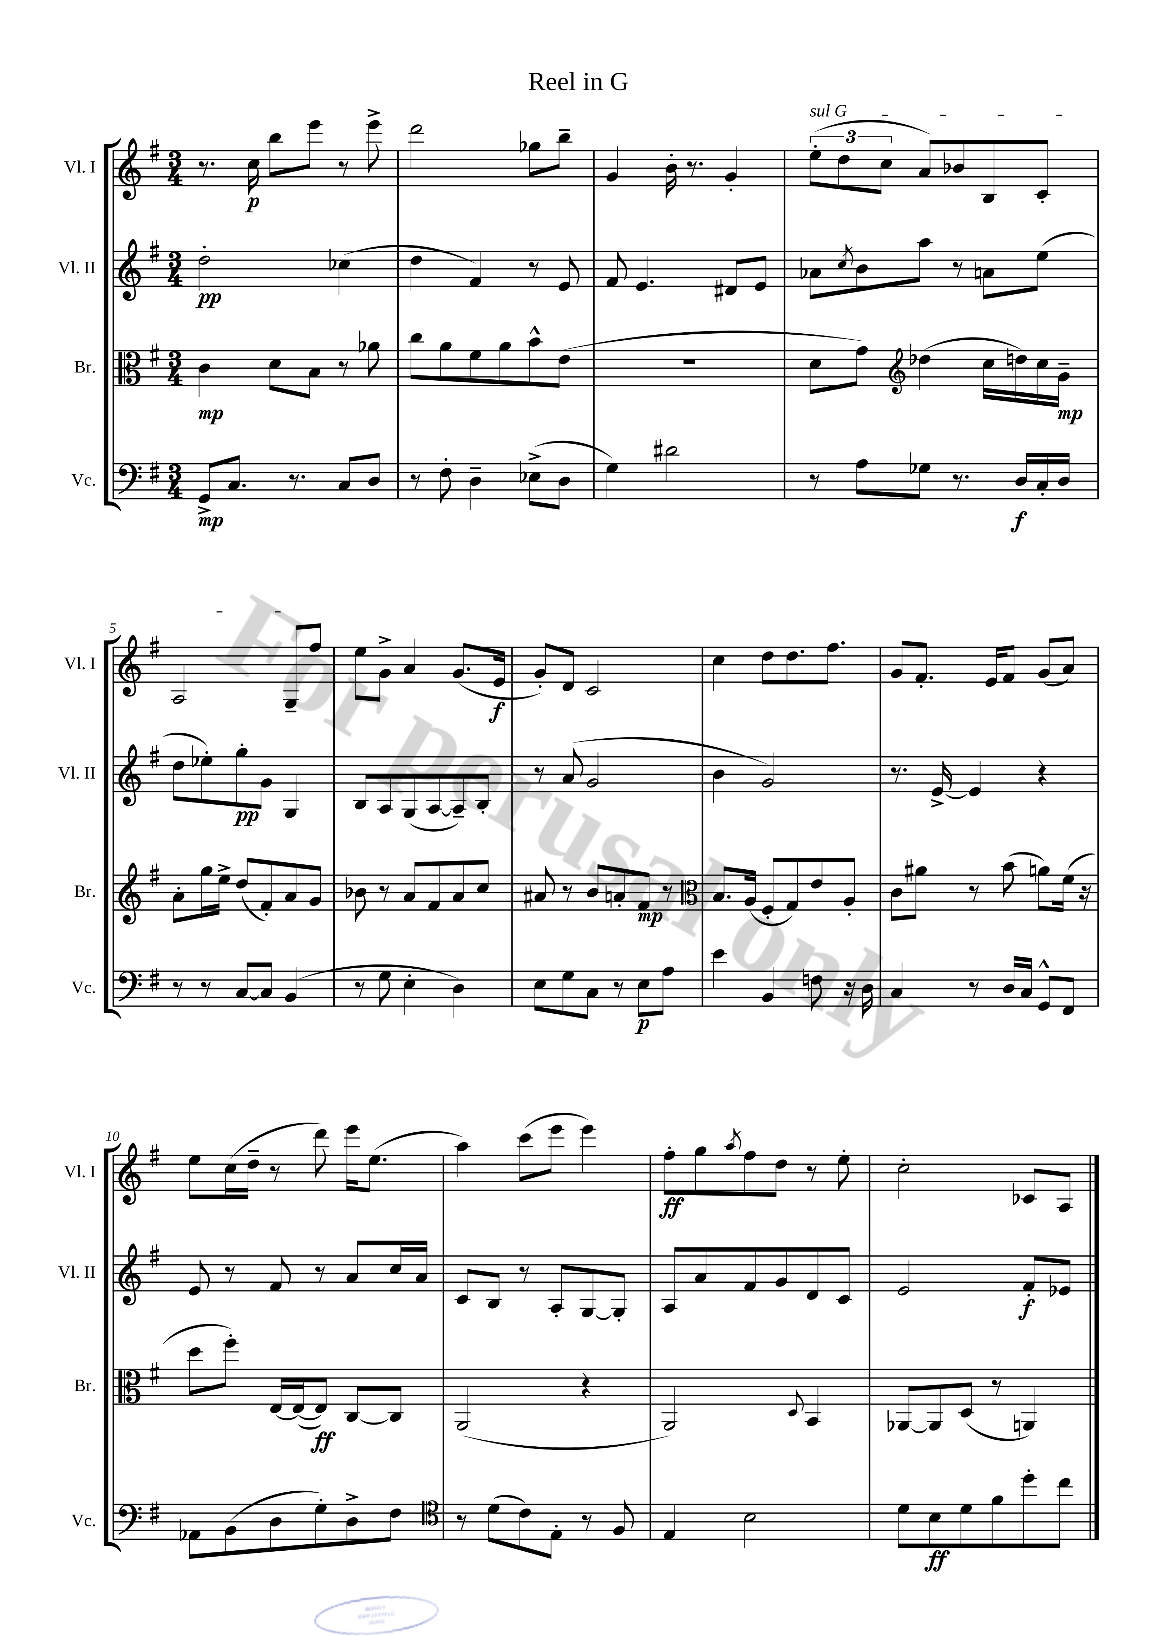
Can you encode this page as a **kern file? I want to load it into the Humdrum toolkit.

**kern	**dynam	**kern	**dynam	**kern	**dynam	**kern	**dynam
*part4	*part4	*part3	*part3	*part2	*part2	*part1	*part1
*staff4	*staff4	*staff3	*staff3	*staff2	*staff2	*staff1	*staff1
*I"Vc.	*	*I"Br.	*	*I"Vl. II	*	*I"Vl. I	*
*I'Vc.	*	*I'Br.	*	*I'Vl. II	*	*I'Vl. I	*
*clefF4	*	*clefC3	*	*clefG2	*	*clefG2	*
*k[f#]	*	*k[f#]	*	*k[f#]	*	*k[f#]	*
*M3/4	*	*M3/4	*	*M3/4	*	*M3/4	*
=1	=1	=1	=1	=1	=1	=1	=1
8GG^/L	mp	4c\	mp	2dd'\	pp	8.r	.
8.C/J	.	.	.	.	.	.	.
.	.	.	.	.	.	16cc\	p
.	.	8d\L	.	.	.	8bb\L	.
8.r	.	.	.	.	.	.	.
.	.	8B\J	.	.	.	8eee\J	.
8C/L	.	8r	.	(4cc-X\	.	8r	.
8D/J	.	8a-X\	.	.	.	8eee^\	.
=2	=2	=2	=2	=2	=2	=2	=2
8r	.	8cc\L	.	4dd\	.	2ddd\	.
8F#'\	.	8a\	.	.	.	.	.
4D~\	.	8f#\	.	4f#/)	.	.	.
.	.	8a\	.	.	.	.	.
(8E-X^\L	.	8b^^\	.	8r	.	8gg-X\L	.
8D\J	.	(8e\J	.	8e/	.	8bb~\J	.
=3	=3	=3	=3	=3	=3	=3	=3
4G\)	.	2.r	.	8f#/	.	4g/	.
.	.	.	.	4.e/	.	.	.
2d#X\	.	.	.	.	.	16b'\	.
.	.	.	.	.	.	8.r	.
.	.	.	.	8d#X/L	.	4g'/	.
.	.	.	.	8e/J	.	.	.
=4	=4	=4	=4	=4	=4	=4	=4
!	!	!	!	!	!	!LO:TX:a:i:t=sul G	!
8r	.	8d\L	.	8a-X\L	.	(12ee'\L	.
.	.	.	.	.	.	12dd\	.
.	.	.	.	8qcc/	.	.	.
8A\L	.	8g\J)	.	8b\	.	.	.
.	.	.	.	.	.	12cc\J	.
*	*	*clefG2	*	*	*	*	*
8G-X\J	.	(4dd-X\	.	8aa\J	.	8a/L)	.
8.r	.	.	.	8r	.	8b-X/	.
.	.	16cc\LL	.	8an\L	.	8B/	.
16D/LL	f	16ddn\)	.	.	.	.	.
16C'/	.	16cc\	.	(8ee\J	.	8c'/J	.
16D/JJ	.	16g~\JJ	mp	.	.	.	.
!!LO:LB:g=z
=5	=5	=5	=5	=5	=5	=5	=5
8r	.	8a'\L	.	8dd\L	.	2A/	.
8r	.	16gg\L	.	8ee-X'\)	.	.	.
.	.	16ee^\JJ	.	.	.	.	.
[8C/L	.	(8dd/L	.	8gg'\	pp	.	.
8C/J]	.	8f#'/)	.	8g\J	.	.	.
(4BB/	.	8a/	.	4G/	.	8G~/L	.
.	.	8g/J	.	.	.	8ff#/J	.
=6	=6	=6	=6	=6	=6	=6	=6
8r	.	8b-X\	.	8B/L	.	8ee\L	.
8G\	.	8r	.	8A/	.	8g^\J	.
4E'\	.	8a/L	.	(8G/	.	4a/	.
.	.	8f#/	.	[8A/	.	.	.
4D\)	.	8a/	.	8A~/])	.	(8.g/L	.
.	.	8cc/J	.	8B'/J	.	.	.
.	.	.	.	.	.	16e/Jk	f
=7	=7	=7	=7	=7	=7	=7	=7
8E\L	.	8a#X/	.	8r	.	8g'/L)	.
8G\	.	8r	.	(8a/	.	8d/J	.
8C\J	.	8b/L	.	2g/	.	2c/	.
8r	.	8an'/	.	.	.	.	.
8E\L	p	8f#/J	mp	.	.	.	.
8A\J	.	8r	.	.	.	.	.
=8	=8	=8	=8	=8	=8	=8	=8
*	*	*clefC3	*	*	*	*	*
4e\	.	8.B/L	.	4b\	.	4cc\	.
.	.	(16A/Jk	.	.	.	.	.
4BB/	.	8F#'/L	.	2g/)	.	8dd\L	.
.	.	8G/)	.	.	.	8.dd\	.
8Fn\	.	8e/	.	.	.	.	.
.	.	.	.	.	.	8.ff#\J	.
16r	.	8A'/J	.	.	.	.	.
16D\	.	.	.	.	.	.	.
=9	=9	=9	=9	=9	=9	=9	=9
4C/	.	8c\L	.	8.r	.	8g/L	.
.	.	8a#X\J	.	.	.	8.f#'/J	.
.	.	.	.	[16e^/	.	.	.
8r	.	8r	.	4e/]	.	.	.
.	.	.	.	.	.	16e/KL	.
16D/LL	.	(8b\	.	.	.	8f#/J	.
16C/JJ	.	.	.	.	.	.	.
8GG^^/L	.	8an\L)	.	4r	.	(8g/L	.
8FF#/J	.	(16f#\Jk	.	.	.	8a/J)	.
.	.	16r	.	.	.	.	.
!!LO:LB:g=z
=10	=10	=10	=10	=10	=10	=10	=10
8AA-X\L	.	8dd\L	.	8e/	.	8ee\L	.
(8BB\	.	8ff#'\J)	.	8r	.	(16cc\L	.
.	.	.	.	.	.	16dd~\JJ	.
8D\	.	[16E/LL	.	8f#/	.	8r	.
.	.	(16E/J_	.	.	.	.	.
8G'\)	.	8E/J])	ff	8r	.	8ddd\)	.
8D^\	.	[8C/L	.	8a/L	.	16eee\KL	.
.	.	.	.	.	.	(8.ee\J	.
8F#\J	.	8C/J]	.	16cc/L	.	.	.
.	.	.	.	16a/JJ	.	.	.
=11	=11	=11	=11	=11	=11	=11	=11
*clefC4	*	*	*	*	*	*	*
8r	.	(2AA/	.	8c/L	.	4aa\)	.
(8d\L	.	.	.	8B/J	.	.	.
8c\)	.	.	.	8r	.	(8ccc\L	.
8E'\J	.	.	.	8A'/L	.	8eee\J	.
8r	.	4r	.	[8G/	.	4eee\)	.
8F#/	.	.	.	8G'/J]	.	.	.
=12	=12	=12	=12	=12	=12	=12	=12
4E/	.	2AA/)	.	8A/L	.	8ff#'\L	ff
.	.	.	.	8a/	.	8gg\	.
.	.	.	.	.	.	8qaa/	.
2B\	.	.	.	8f#/	.	8ff#\	.
.	.	.	.	8g/	.	8dd\J	.
.	.	8qqD/	.	.	.	.	.
.	.	4BB/	.	8d/	.	8r	.
.	.	.	.	8c/J	.	8ee'\	.
=13	=13	=13	=13	=13	=13	=13	=13
8d\L	.	[8AA-X/L	.	2e/	.	2cc'\	.
8B\	ff	8AA-/]	.	.	.	.	.
8d\	.	(8D/J	.	.	.	.	.
8f#\	.	8r	.	.	.	.	.
8dd'\	.	4AAn/)	.	8f#'/L	f	8c-X/L	.
8cc\J	.	.	.	8e-X/J	.	8A/J	.
==	==	==	==	==	==	==	==
*-	*-	*-	*-	*-	*-	*-	*-
